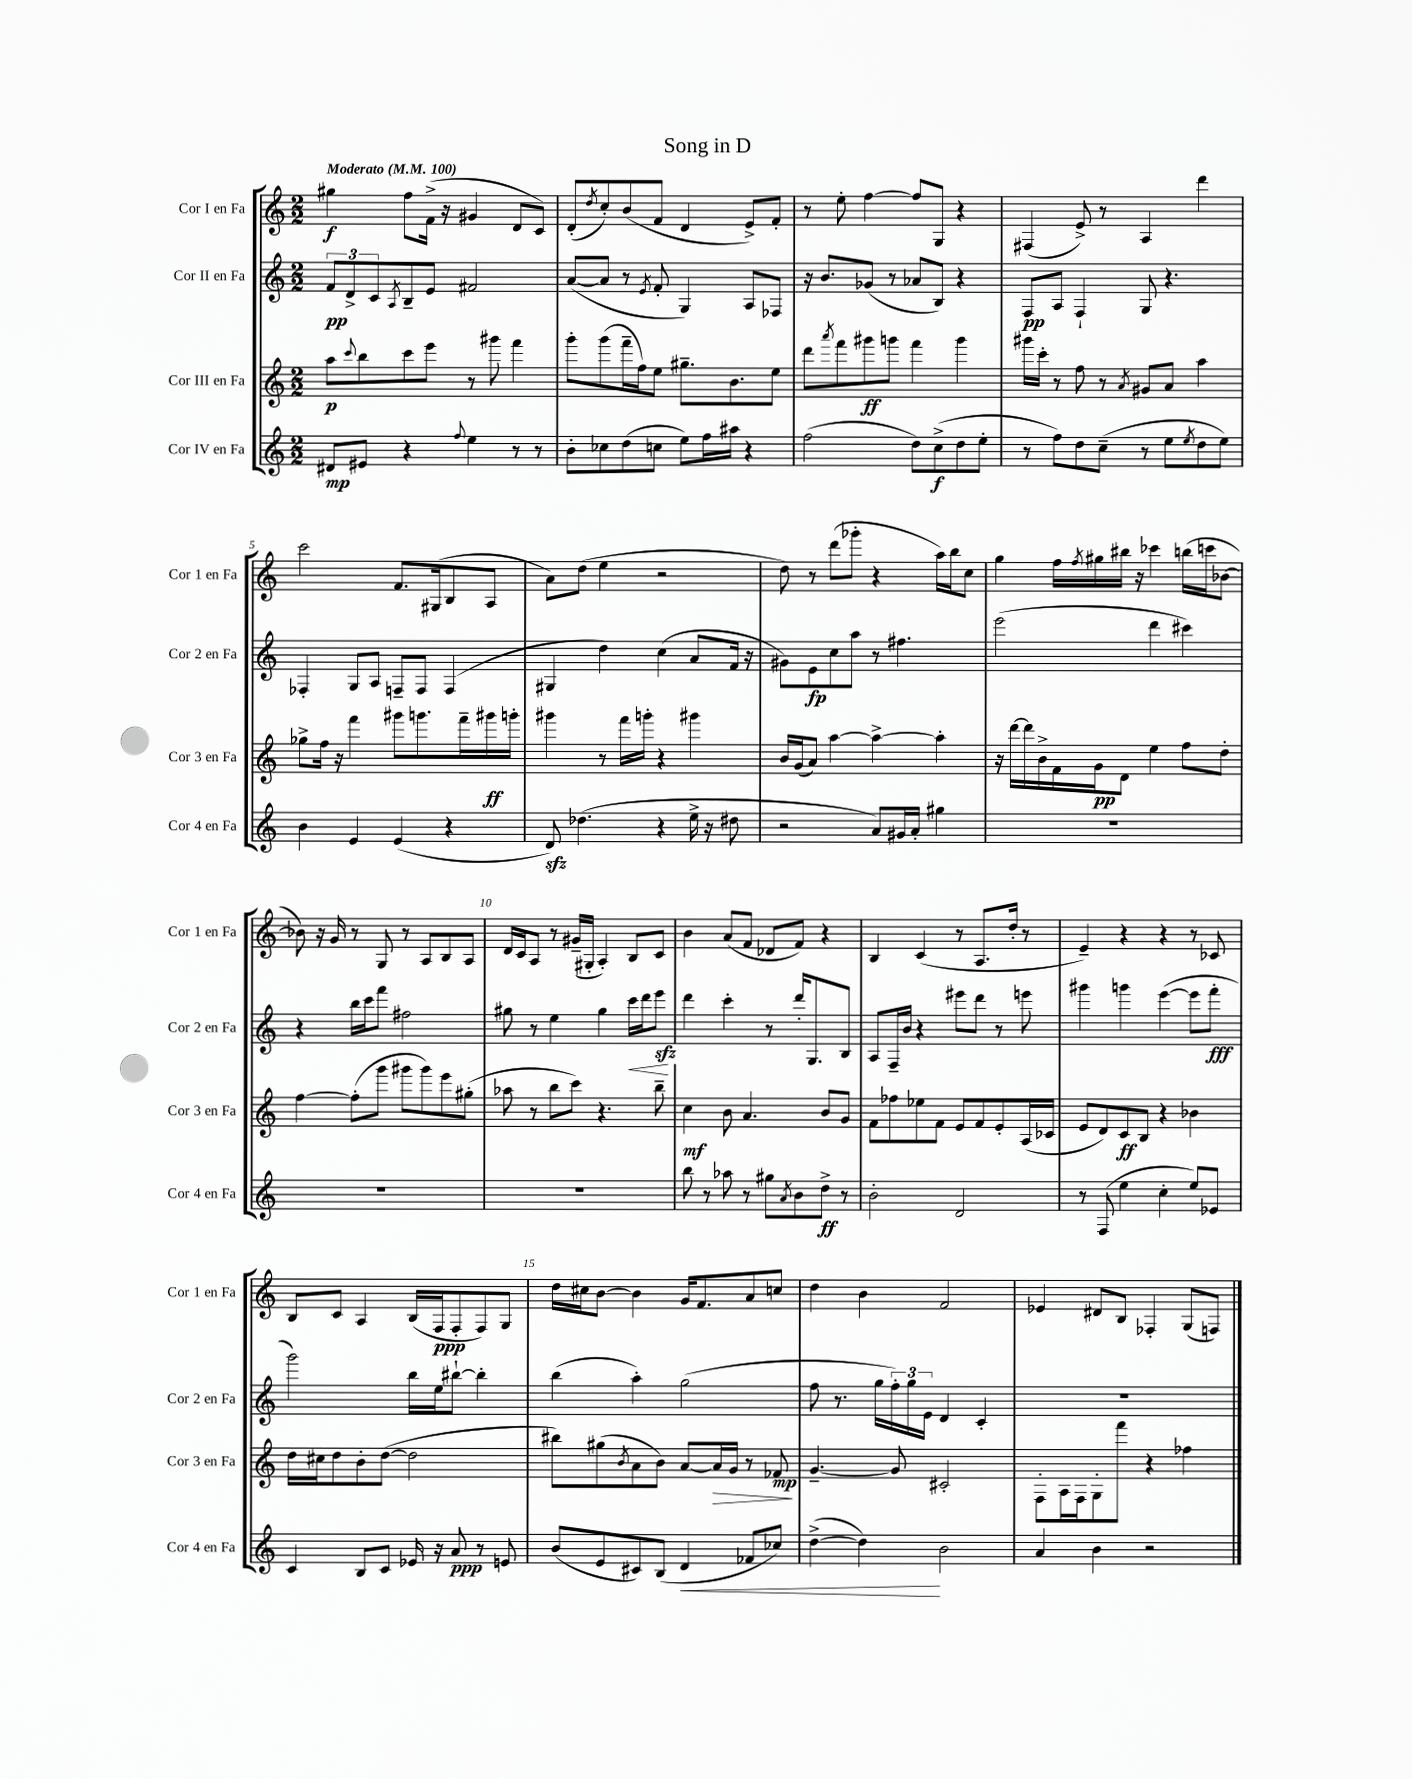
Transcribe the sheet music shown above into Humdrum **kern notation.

**kern	**kern	**kern	**kern
*staff4	*staff3	*staff2	*staff1
*clefG2	*clefG2	*clefG2	*clefG2
*k[]	*k[]	*k[]	*k[]
*M2/2	*M2/2	*M2/2	*M2/2
*MM100	*MM100	*MM100	*MM100
8d#	8aa	12f	4gg#
.	.	12d^	.
.	8qqccc	.	.
8e#	8bb	.	.
.	.	12c	.
.	.	8qA	.
4r	8ccc	8B~	8ff
.	8eee	8e	(16f^
.	.	.	16r
8qqff	.	.	.
4ee	8r	2f#	4g#
.	8ggg#	.	.
8r	4fff	.	8d
8r	.	.	8c)
=	=	=	=
8b'	8ggg'	([8a	(8d'
.	.	.	8qdd
8cc-	(8ggg	8a]	8cc')
(8dd	16fff~	8r	(8b
.	16ff)	.	.
.	.	8qe	.
8cc	8ee	8f'	8f
8ee)	8.gg#~	4G)	4d
16ff	.	.	.
16aa#	8.b	.	.
4r	.	8A	8e^)
.	8ee	8F-	8f'
=	=	=	=
(2ff	8ddd	16r	8r
.	.	8.b	.
.	8qaaa	.	.
.	8fff	.	8ee'
.	8ggg#	(8g-	[4ff
.	8ggg	8r	.
8dd)	4fff	8a-	8ff]
(8cc^	.	8B)	8G
8dd	4ggg	4r	4r
8ee'	.	.	.
=	=	=	=
8r	16ggg#	8F	(4F#
.	16ccc'	.	.
8ff)	8r	8A	.
8dd	8ff	4F`	8e^)
(8cc~	8r	.	8r
.	8qa	.	.
8r	8g#	8G	4A
8ee	8a	4.r	.
8qee	.	.	.
8dd	4aa	.	4ddd
8ee)	.	.	.
=	=	=	=
4b	8gg-^	4F-'	2ccc
.	16ff	.	.
.	16r	.	.
4e	4fff	8G	.
.	.	8A	.
(4e	8ggg#	8F~	8.f
.	8.ggg	8F	.
.	.	.	(16G#
4r	.	(4F	8B
.	16fff~	.	.
.	16ggg#	.	8A
.	16ggg'	.	.
=	=	=	=
8d)	4ggg#	4G#	8a)
(4.dd-	.	.	(8dd
.	8r	4dd)	4ee
.	16fff	.	.
.	16ggg'	.	.
4r	4r	(4cc	2r
16ee^	4ggg#	8a	.
16r	.	.	.
8dd#	.	16f	.
.	.	16r	.
=	=	=	=
2r	16b	8g#)	8dd)
.	(16g	.	.
.	8a)	8e	8r
.	[4aa	8cc	(8ddd
.	.	8aa	8ggg-'
8a)	4aa^_	8r	4r
16g#	.	4.ff#	.
16a'	.	.	.
4gg#	4aa']	.	16aa)
.	.	.	16bb
.	.	.	8cc
=	=	=	=
1r	16r	(2eee	4gg
.	[16ddd	.	.
.	16ddd]	.	.
.	16b^	.	.
.	16f	.	16ff
.	.	.	8qff
.	16g	.	16gg#
.	8d	.	16bb#
.	.	.	16r
.	4ee	4ddd	4ccc-
.	8ff	4ccc#)	(16bb
.	.	.	16ccc
.	8dd'	.	[8b-
=	=	=	=
1r	[4ff	4r	8b-])
.	.	.	16r
.	.	.	16g
.	(8ff']	16bb	8r
.	.	16ccc	.
.	8ggg	8fff	8G
.	8ggg#	2ff#	8r
.	8ggg#)	.	8A
.	8eee	.	8B
.	(8gg#'	.	8A
=	=	=	=
1r	8aa-	8gg#	16d
.	.	.	16c
.	8r	8r	8A
.	8bb	4ee	8r
.	8ccc)	.	(16g#~
.	.	.	16G#'
.	4.r	4gg#	4A')
.	.	16ccc	8B
.	.	16ddd	.
.	8bb~	8eee	8c
=	=	=	=
8bb	4cc	4ddd	4b
8r	.	.	.
8aa-	8b	4ccc'	(8a
8r	4.a	.	8f
8gg#	.	8r	8d-
8qa	.	.	.
8b	.	16ddd'	8f)
.	.	8.G	.
8dd^	8b	.	4r
8r	8g	8B	.
=	=	=	=
2b'	8f	8A	4B
.	8ff-	16F~	.
.	.	16b	.
.	8ee-	4r	(4c
.	8f	.	.
2d	8e	8eee#	8r
.	8f	8ddd	8.A
.	8e'	8r	.
.	.	.	16dd'
.	(16A	8eee	8r
.	16c-	.	.
=	=	=	=
8r	8e	4ggg#	4e~)
(8F	8d)	.	.
4ee	8c	4ggg	4r
.	8B	.	.
4cc'	4r	([4eee	4r
8ee)	4b-	8eee]	8r
8e-	.	8fff'	8c-
=	=	=	=
4c	16dd	2ggg)	8B
.	16cc#	.	.
.	8dd	.	8c
8B	8b'	.	4A
8c	([8dd	.	.
16e-	2dd]	16bb	(16B
16r	.	16ee	16F
8a	.	[8bb#`	8F'
8r	.	4bb#']	8F)
8e	.	.	8G
=	=	=	=
(8b	8bb#)	(4bb	16dd
.	.	.	16cc#
8e	(8gg#	.	[8b
.	8qb	.	.
8c#)	8a	4aa')	4b]
(8B	8b)	.	.
4d	[8a	(2gg	16g
.	.	.	8.f
.	16a]	.	.
.	16g	.	.
8f-	8r	.	8a
8cc-)	8f-	.	8cc
=	=	=	=
([4dd^	[4.g~	8ff	4dd
.	.	8.r	.
4dd])	.	.	4b
.	.	16gg	.
.	8g]	24ff')	.
.	.	24gg	.
.	.	24e	.
2b	2c#'	4d	2f
.	.	4c'	.
=	=	=	=
4a	8F'	1r	4e-
.	16A	.	.
.	16F	.	.
4b	8G'	.	8d#
.	8fff	.	8B
2r	4r	.	4F-'
.	4ff-	.	(8G
.	.	.	8F)
==	==	==	==
*-	*-	*-	*-
